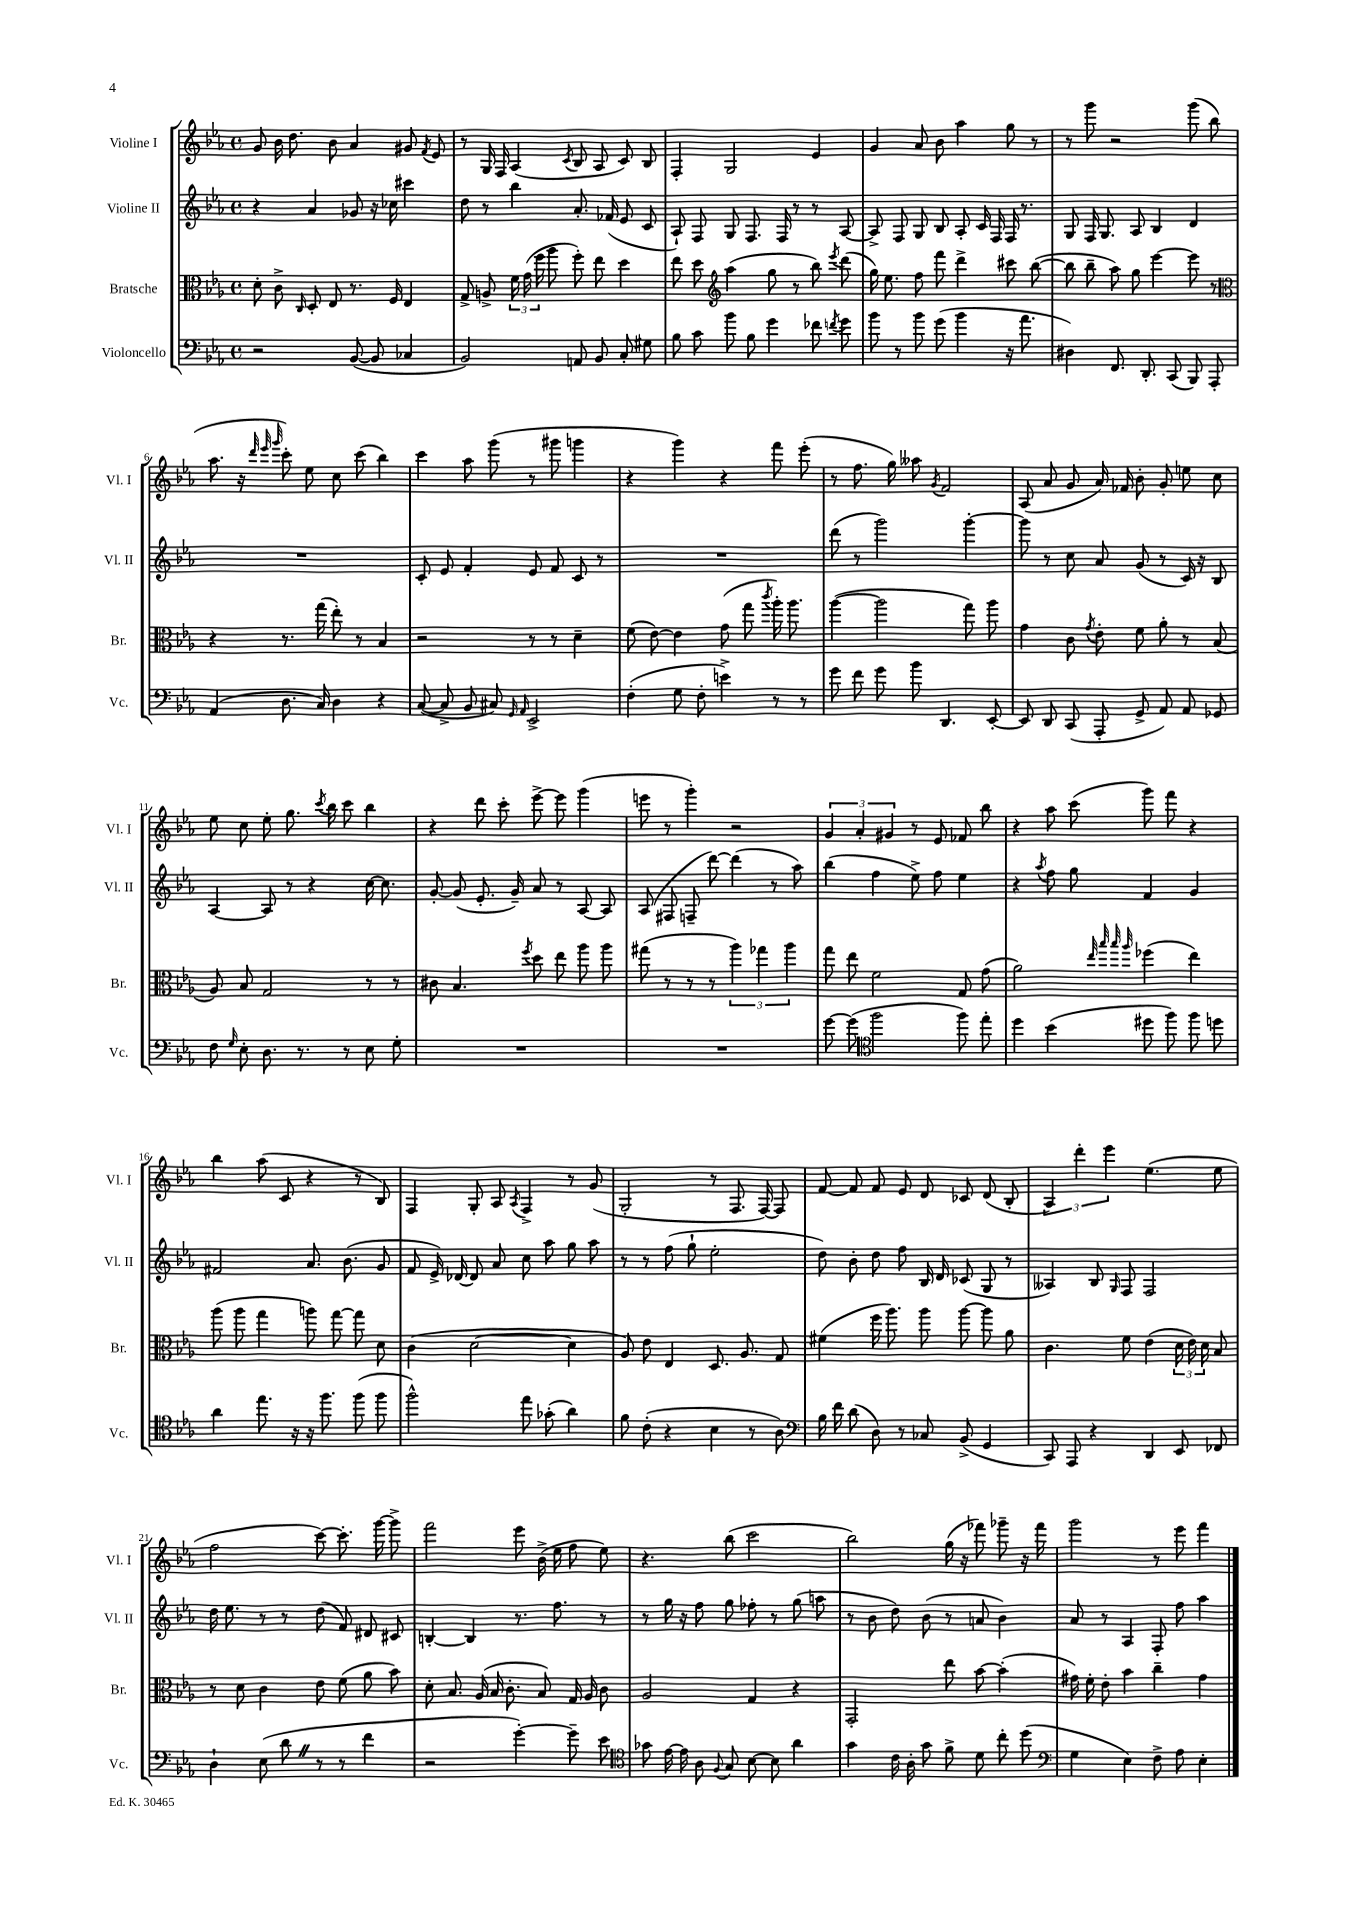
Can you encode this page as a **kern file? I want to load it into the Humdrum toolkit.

**kern	**kern	**kern	**kern
*part4	*part3	*part2	*part1
*staff4	*staff3	*staff2	*staff1
*I"Violoncello	*I"Bratsche	*I"Violine II	*I"Violine I
*I'Vc.	*I'Br.	*I'Vl. II	*I'Vl. I
*clefF4	*clefC3	*clefG2	*clefG2
*k[b-e-a-]	*k[b-e-a-]	*k[b-e-a-]	*k[b-e-a-]
*M4/4	*M4/4	*M4/4	*M4/4
*met(c)	*met(c)	*met(c)	*met(c)
=1	=1	=1	=1
2r	8d'\	4r	8g/
.	8c^\	.	16b-\
.	.	.	8.dd\
.	16qqC/	.	.
.	8D'/	4a-/	.
.	8E-/	.	8b-\
([8BB-/	8.r	8g-X/	4a-/
8BB-/]	.	16r	.
.	16F/	16cc-X\	.
4C-X/	4E-/	4ccc#X\	8g#X/
.	.	.	8qf/
.	.	.	8e-/
=2	=2	=2	=2
2BB-/)	8G^/	8dd\	8r
.	8An^/	8r	16G/
.	.	.	16F/
.	24f\	4bb-\	(4A-/
.	(24g\	.	.
.	24ff\	.	.
.	8aa-\	.	.
.	.	.	8qc/
8AAn/	8ff'\)	8.a-'/	8B-/
8BB-/	8ee-\	.	8A-/
.	.	(16f-X/	.
8C'/	4dd\	8e-/	8c/)
8G#X\	.	8c/	8B-/
=3	=3	=3	=3
8B-\	8ee-\	8A-`/)	4F'/
8c\	8dd\	8F/	.
*	*clefG2	*	*
8b-\	(4aa-\	8G/	2G/
8B-\	.	8.F/	.
4g\	8gg\	.	.
.	.	16F/	.
.	8r	8r	.
8f-X\	8bb-\)	8r	4e-/
8qfn/	8qeee-/	.	.
8g\	(8ddd\	[8A-/	.
=4	=4	=4	=4
8b-\	16gg\)	8A-^/]	4g/
.	8.ee-\	.	.
8r	.	8F/	.
8b-\	8ff\	8G/	8a-/
(8g\	8fff\	8B-/	8b-\
4b-\	4ddd^\	8A-'/	4aa-\
.	.	16c/	.
.	.	16F/	.
16r	8ccc#X\	16F/	8gg\
8.a-\	.	8.r	.
.	([8bb-\	.	8r
=5	=5	=5	=5
4D#X\)	8bb-\]	8G/	8r
.	8bb-~\	16F/	8ggg\
.	.	8.G/	.
8.FF/	8aa-\)	.	2r
.	8gg\	8A-/	.
8.DD'/	.	.	.
.	[4eee-\	4B-/	.
(8CC/	.	.	.
8BBB-/)	8eee-\]	4d/	(8ggg\
8AAA-'/	8r	.	8bb-\
!!LO:LB:g=z
=6	=6	=6	=6
*	*clefC3	*	*
(4AA-/	4r	1r	8.aa-\
.	.	.	16r
.	.	.	32qqddd/
.	.	.	32qqeee-/
.	.	.	32qqggg/
8.D\	8.r	.	8ccc'\)
.	.	.	8ee-\
16C/)	(16gg\	.	.
4D\	8ee-'\)	.	8cc\
.	8r	.	(8ccc\
4r	4B-/	.	4bb-\)
=7	=7	=7	=7
([8C/	2r	8c'/	4ccc\
8C^/]	.	8e-/	.
8BB-/	.	4f'/	8aa-\
8C#X/)	.	.	(8ggg\
16qqGG/	.	.	.
16qqAA-/	.	.	.
2EE-^/	8r	8e-/	8r
.	8r	8f/	8ggg#X\
.	4d~\	8c/	4gggn\
.	.	8r	.
=8	=8	=8	=8
(4F'\	(8f\	1r	4r
.	[8e-\)	.	.
8G\	4e-\]	.	4ggg\)
8F'\	.	.	.
4en^\)	(8g\	.	4r
.	8gg\	.	.
.	8qccc/	.	.
8r	16aa-'\)	.	8fff\
.	8.aa-\	.	.
8r	.	.	(8eee-'\
=9	=9	=9	=9
8g\	([4aa-\	(8ddd\	8r
8f\	.	8r	8.ff\
8g\	2aa-\]	2ggg\)	.
.	.	.	16gg\)
8b-\	.	.	8aa--X\
.	.	.	8qg/
4.DD/	.	.	2f/
.	8gg\)	[4ggg'\	.
[8EE-'/	8aa-\	.	.
=10	=10	=10	=10
8EE-/]	4g\	8ggg\]	(8A-/
8DD/	.	8r	8a-/
(8CC/	8c\	8cc\	8g/
.	8qg/	.	.
8AAA-'/	8e-'\	8a-/	16a-/)
.	.	.	16f-X/
8GG^/	8f\	(8g/	8b-'\
8AA-/)	8a-'\	8r	8g'/
8AA-/	8r	16c/)	8een\
.	.	16r	.
8GG-X/	(8B-/	8B-/	8cc\
!!LO:LB:g=z
=11	=11	=11	=11
8F\	8A-/)	[4A-/	8ee-\
16qqG/	.	.	.
8E-'\	8B-/	.	8cc\
8.D\	2G/	8A-/]	8ee-'\
.	.	8r	8.gg\
8.r	.	.	.
.	.	4r	.
.	.	.	8qccc/
.	.	.	16bb-\
8r	.	.	8ccc\
8E-\	8r	[16cc\	4bb-\
.	.	8.cc\]	.
8G'\	8r	.	.
=12	=12	=12	=12
1r	8c#X\	[8g'/	4r
.	4.B-/	(8g/]	.
.	.	8.e-'/	8ddd\
.	.	.	8ccc'\
.	.	16g~/)	.
.	8qff/	.	.
.	8dd\	8a-/	[8eee-^\
.	8ee-\	8r	8eee-\]
.	8aa-\	[8A-/	(4ggg\
.	8aa-\	8A-/]	.
=13	=13	=13	=13
1r	(8gg#X\	(8A-/	8eeen\
.	8r	8F#X/	8r
.	8r	8Fn~/	4ggg'\)
.	8r	[8ddd\)	.
.	6aa-\)	(4ddd\]	2r
.	6gg-X\	.	.
.	.	8r	.
.	6aa-\	.	.
.	.	8aa-\)	.
=14	=14	=14	=14
[8g\	8gg\	(4bb-\	6g/
(8g\]	8ee-\	.	.
.	.	.	6a-'/
*clefC4	*	*	*
2ff\	2f\	4ff\	.
.	.	.	6g#X/
.	.	8ee-^\)	8r
.	.	8ff\	8e-/
8ff\)	8G/	4ee-\	8f-X/
8ee-'\	(8g\	.	8bb-\
=15	=15	=15	=15
4dd\	2a-\)	4r	4r
.	.	8qaa-/	.
(4b-\	.	8ff\	8aa-\
.	.	8gg\	(8ccc\
.	32qqee-/	.	.
.	32qqbb-/	.	.
.	32qqbb-/	.	.
.	32qqaa-/	.	.
8dd#X\	(4ff-X\	4f/	8ggg\)
8ff\)	.	.	8fff\
8ff\	4ee-\)	4g/	4r
8ddn\	.	.	.
!!LO:LB:g=z
=16	=16	=16	=16
4a-\	(8aa-\	2f#X/	4bb-\
.	8aa-\	.	.
8.ee-\	4gg\	.	(8aa-\
.	.	.	8c/
16r	.	.	.
16r	8aan\)	8.a-/	4r
8.ff\	.	.	.
.	[8gg\	.	.
.	.	(8.b-\	.
(8ff\	8gg\]	.	8r
8ff\	8d\	8g/	8B-/)
=17	=17	=17	=17
2ff^^\)	(4c\	8f/	4F/
.	.	16e-^/)	.
.	.	[16d-X/	.
.	[2d\	8d-/]	8G'/
.	.	8a-/	8A-/
.	.	.	8qA-/
8ee-\	.	8cc\	4F^/
(8g-X'\	.	8aa-\	.
4a-\)	4d\]	8gg\	8r
.	.	8aa-\	(8g/
=18	=18	=18	=18
8f\	8A-/)	8r	2G'/
(8c'\	8e-\	8r	.
4r	4E-/	(8ff\	.
.	.	8gg`\	.
4B-\	8.D/	2ee-'\	8r
.	.	.	8.F/
.	8.A-/	.	.
8r	.	.	.
.	.	.	[16F/)
8A-\)	8G/	.	8F/]
=19	=19	=19	=19
*clefF4	*	*	*
16B-\	(4f#X\	8dd\)	[8f/
16f\	.	.	.
(8d\	.	8b-'\	8f/]
8D\)	16ff\	8dd\	8f/
.	8.aa-\)	.	.
8r	.	8ff\	8e-/
8C-X/	8aa-\	16B-/	8d/
.	.	16d/	.
(8BB-^/	[8aa-\	(8c-X/	8c-X/
4GG/	8aa-\]	8G/	(8d/
.	8a-\	8r	8B-'/
=20	=20	=20	=20
8CC/)	4.c\	4A--X/)	6A-/)
8AAA-/	.	.	.
.	.	.	6ddd'\
4r	.	8B-/	.
.	.	.	6eee-\
.	.	16qqG/	.
.	8f\	8F/	.
4DD/	(4e-\	2F/	(4.ee-\
8EE-/	24d\	.	.
.	24e-\)	.	.
.	24d\	.	.
8FF-X/	8B-/	.	8ee-\
!!LO:LB:g=z
=21	=21	=21	=21
4D`\	8r	16dd\	2ff\
.	.	8.ee-\	.
.	8d\	.	.
(8E-\	4c\	8r	.
8dZ\	.	8r	.
8r	8e-\	(8dd\	[8ccc\)
8r	(8f\	8f/)	8.ccc'\]
4f\	8a-\	8d#X/	.
.	.	.	[16ggg\
.	8b-\)	8c#X/	8ggg^\]
=22	=22	=22	=22
2r	8d'\	[4Bn'/	2fff\
.	8.B-/	.	.
.	.	4B/]	.
.	(16A-/	.	.
.	16B-/	.	.
.	8.c'\	.	.
[4g'\)	.	8.r	8eee-\
.	8B-/)	.	(16b-^\
.	.	8.ff\	16ee-\
8g~\]	16G/	.	8ff\
.	16A-/	.	.
8e-\	8c\	8r	8ee-\)
=23	=23	=23	=23
*clefC4	*	*	*
8g-X\	2A-/	8r	4.r
[16e-\	.	16gg\	.
16e-\]	.	16r	.
8A-\	.	8ff\	.
8qqF/	.	.	.
8G/	.	8gg\	(8bb-\
[8B-\	4G/	8ff-X'\	2ccc\
8B-\]	.	8r	.
4a-\	4r	(8gg\	.
.	.	8aan\	.
=24	=24	=24	=24
4g\	2GG'/	8r	2bb-\)
.	.	8b-\	.
16c\	.	8dd\)	.
16A-'\	.	.	.
8g\	.	(8b-\	.
8f^\	8ee-\	8r	(16gg\
.	.	.	16r
8d\	[8b-\	8an/	8fff-X\)
8cc'\	(4b-'\]	4b-\)	8ggg-X~\
(8dd\	.	.	16r
.	.	.	16fff-\
=25	=25	=25	=25
*clefF4	*	*	*
4G\	16g#X\)	8a-/	2ggg\
.	16f'\	.	.
.	8e-'\	8r	.
4E-\)	4b-\	4A-/	.
8F^\	4cc~\	8F'/	8r
8A-\	.	8ff\	8eee-\
4E-'\	4g#\	4aa-\	4fff\
==	==	==	==
*-	*-	*-	*-
